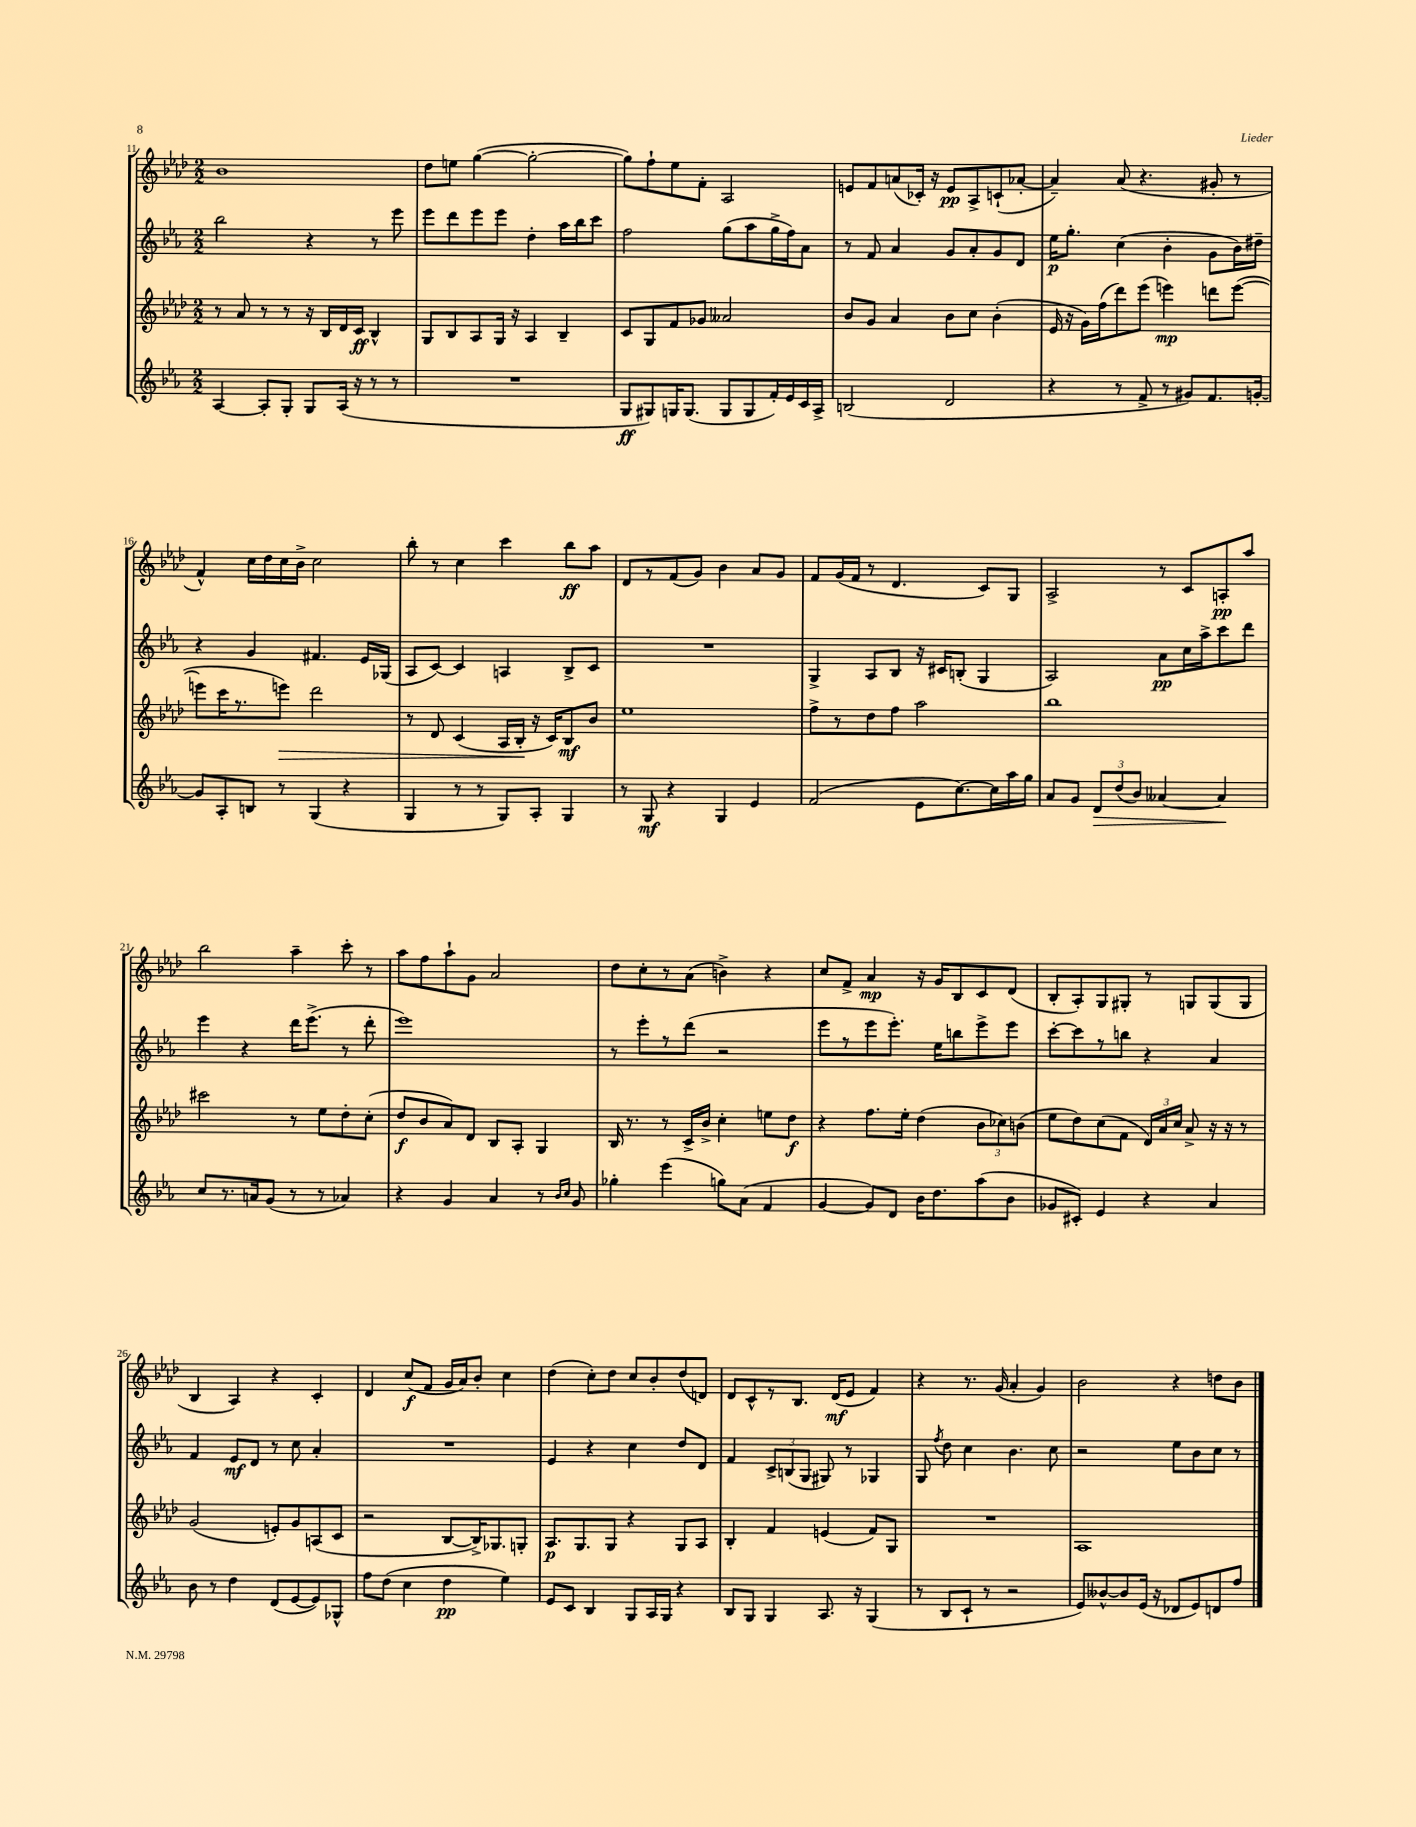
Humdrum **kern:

**kern	**kern	**kern	**kern
*staff4	*staff3	*staff2	*staff1
*clefG2	*clefG2	*clefG2	*clefG2
*k[b-e-a-]	*k[b-e-a-d-]	*k[b-e-a-]	*k[b-e-a-d-]
*M2/2	*M2/2	*M2/2	*M2/2
[4A-	8r	2bb-	1b-
.	8a-	.	.
8A-']	8r	.	.
8G'	8r	.	.
8G	16r	4r	.
.	16B-	.	.
(16A-	16d-	.	.
16r	16c	.	.
8r	4B-^^	8r	.
8r	.	8eee-	.
=	=	=	=
1r	8G	8eee-	8dd-
.	8B-	8ddd	8ee
.	8A-	8eee-	([4gg
.	16G	8eee-	.
.	16r	.	.
.	4A-	4dd'	2gg'_
.	4B-~	16aa-	.
.	.	16bb-	.
.	.	8ccc	.
=	=	=	=
8G	8c	2ff	8gg])
8G#)	8G	.	8ff`
16G	8f	.	8ee-
(8.G	.	.	.
.	8g-	.	8f'
8G	2a--	(8gg	2A-
8G	.	8aa-	.
16f')	.	16gg^	.
16e-	.	16ff)	.
16c	.	8a-	.
16A-^	.	.	.
=	=	=	=
(2B	8b-	8r	8e
.	8g	8f	8f
.	4a-	4a-	(8a
.	.	.	16c-')
.	.	.	16r
2d	8b-	8g	8e
.	8cc	8a-'	8A-^
.	(4b-'	8g	(8c`
.	.	8d	[8a-'
=	=	=	=
4r	16e-	16ee-	4a-~])
.	16r	8.gg'	.
.	16g)	.	.
.	(16ff	.	.
8r	8ddd-)	(4cc	(8a-
8f^	(8eee-	.	4.r
8r	4eee)	4b-'	.
8g#)	.	.	.
8.f	8ddd	8g	8g#'
.	([8eee	16b-)	8r
[16g'	.	16dd#~	.
=	=	=	=
8g]	8eee]	4r	4f^^)
8A-'	16ccc	.	.
.	8.r	.	.
8B	.	4g	16cc
.	.	.	16dd-
8r	8eee)	.	16cc
.	.	.	16b-^
(4G	2ddd-	4.f#	2cc
4r	.	.	.
.	.	16e-	.
.	.	(16G-	.
=	=	=	=
4G	8r	8A-	8bb-'
.	8d-	[8c)	8r
8r	(4c	4c]	4cc
8r	.	.	.
8G)	16A-	4A	4ccc
.	16B-'	.	.
8A-'	16r	.	.
.	16c)	.	.
4G	8B-	8B-^	8bb-
.	8b-	8c	8aa-
=	=	=	=
8r	1ee-	1r	8d-
8G	.	.	8r
4r	.	.	(8f
.	.	.	8g)
4G	.	.	4b-
4e-	.	.	8a-
.	.	.	8g
=	=	=	=
(2f	8ff^	4G^	8f
.	8r	.	(16g
.	.	.	16f
.	8dd-	8A-	8r
.	8ff	8B-	4.d-
8e-	2aa-	16r	.
.	.	16c#	.
[8.cc)	.	(8B'	.
.	.	4G	8c)
16cc]	.	.	.
16aa-	.	.	8G
16gg	.	.	.
=	=	=	=
8a-	1bb-	2A-)	2A-^
8g	.	.	.
12d	.	.	.
(12dd	.	.	.
12b-)	.	.	.
[4a--	.	8a-	8r
.	.	16cc	8c
.	.	16aa-^	.
4a--]	.	8ccc	8A'
.	.	8ddd	8aa-
=	=	=	=
8cc	2ccc#	4eee-	2bb-
8.r	.	.	.
.	.	4r	.
16a	.	.	.
(8g	.	.	.
8r	8r	16ddd	4aa-~
.	.	(8.eee-^	.
8r	8ee-	.	.
4a-)	8dd-'	8r	8ccc'
.	(8cc'	8ddd'	8r
=	=	=	=
4r	8dd-	1eee-)	8aa-
.	8b-	.	8ff
4g	8a-)	.	8aa-`
.	8d-	.	8g
4a-	8B-	.	2a-
.	8A-'	.	.
8r	4G	.	.
16qqb-	.	.	.
16qqcc	.	.	.
8g	.	.	.
=	=	=	=
4gg-'	16B-	8r	8dd-
.	8.r	.	.
.	.	8eee-'	8cc'
(4eee-	8r	8r	8r
.	16c^	(8ddd	(8a-
.	16b-^	.	.
8gg)	4cc'	2r	4b^)
(8a-	.	.	.
4f	8ee	.	4r
.	8dd-	.	.
=	=	=	=
[4g	4r	8eee-	8cc
.	.	8r	8f^
8g])	8.ff	8eee-	4a-
8d	.	8.eee-')	.
.	16ee-'	.	.
16b-	(4dd-	.	16r
8.dd	.	16ee-	16g
.	.	8bb	8B-
(8aa-	12b-	8eee-^	8c
.	12cc-)	.	.
8b-	.	8eee-	(8d-
.	(12b	.	.
=	=	=	=
8g-	8ee-	[8ccc'	8B-'
8c#')	8dd-)	8ccc]	8A-')
4e-	(8cc	8r	8G
.	8f	8bb	8G#'
4r	24d-)	4r	8r
.	24a-	.	.
.	24cc	.	.
.	8a-^	.	8G
4a-	16r	4a-	(8G
.	16r	.	.
.	8r	.	8G
=	=	=	=
8b-	(2g	4f	4B-
8r	.	.	.
4dd	.	8e-	4A-)
.	.	8d	.
(8d	8e')	8r	4r
[8e-	8g	8cc	.
8e-])	(8A	4a-'	4c'
8G-^^	8c	.	.
=	=	=	=
8ff	2r	1r	4d-
(8dd	.	.	.
4cc	.	.	(8cc
.	.	.	8f
4dd	[8B-	.	16g
.	.	.	16a-)
.	16B-^])	.	8b-'
.	8.G-	.	.
4ee-)	.	.	4cc
.	8G'	.	.
=	=	=	=
8e-	8.A-	4e-	(4dd-
8c	.	.	.
.	8.G	.	.
4B-	.	4r	8cc')
.	8G	.	8dd-
8G	4r	4cc	8cc
16A-	.	.	8b-'
16G	.	.	.
4r	8G	8dd	(8dd-
.	8A-	8d	8d)
=	=	=	=
8B-	4B-'	4f	8d-
8G	.	.	8c^^
4G	4f	12c^	8r
.	.	(12B	.
.	.	.	8.B-
.	.	12G	.
8.A-	(4e	8G#)	.
.	.	.	(16d-
.	.	8r	8e-
16r	.	.	.
(4G	8f)	4G-	4f)
.	8G	.	.
=	=	=	=
8r	1r	8G	4r
.	.	8qff	.
8B-	.	8dd	.
8c`	.	4cc	8.r
8r	.	.	.
.	.	.	(16g
2r	.	4.b-	4a-'
.	.	.	4g)
.	.	8cc	.
=	=	=	=
8e-)	1A-	2r	2b-
[8b--^^	.	.	.
8b--]	.	.	.
(16e-	.	.	.
16r	.	.	.
8d-	.	8ee-	4r
8e-)	.	8b-	.
8d	.	8cc	8dd
8ff	.	8r	8b-
==	==	==	==
*-	*-	*-	*-
